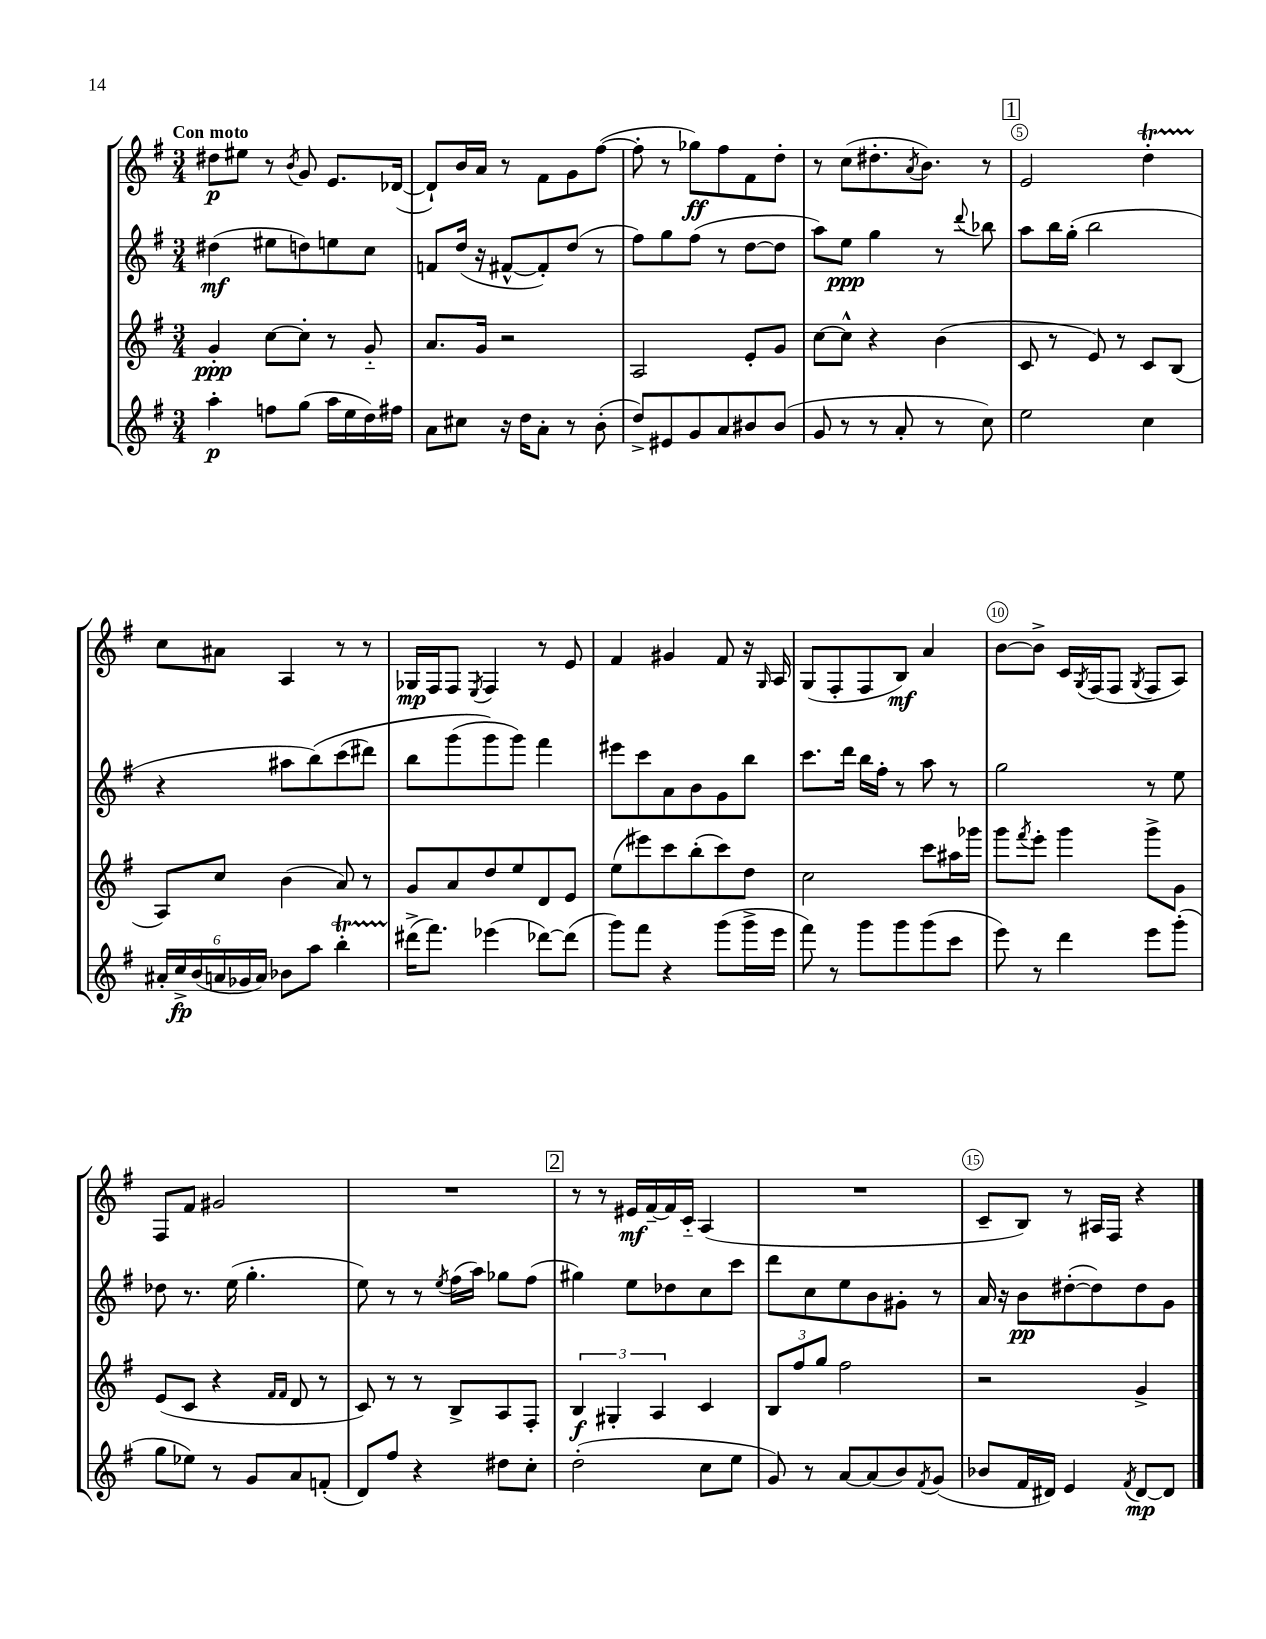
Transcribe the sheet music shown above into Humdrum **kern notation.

**kern	**kern	**kern	**kern
*staff4	*staff3	*staff2	*staff1
*clefG2	*clefG2	*clefG2	*clefG2
*k[f#]	*k[f#]	*k[f#]	*k[f#]
*M3/4	*M3/4	*M3/4	*M3/4
4aa'	4g'	(4dd#	8dd#
.	.	.	8ee#
8ff	[8cc	8ee#	8r
.	.	.	8qb
(8gg	8cc']	8dd)	8g
16aa	8r	8ee	8.e
16ee	.	.	.
16dd)	8g'~	8cc	.
16ff#	.	.	([16d-
=	=	=	=
8a	8.a	8f	8d-`])
8cc#	.	(16dd	16b
.	16g	16r	16a
16r	2r	[8f#^^	8r
16dd	.	.	.
8a'	.	8f#'])	8f#
8r	.	(8dd	8g
(8b'	.	8r	([8ff#
=	=	=	=
8dd^)	2A	8ff#)	8ff#']
8e#	.	8gg	8r
8g	.	(8ff#	8gg-)
8a	.	8r	8ff#
8b#	8e'	[8dd	8f#
(8b#	8g	8dd]	8dd'
=	=	=	=
8g	[8cc	8aa)	8r
8r	8cc^^]	8ee	(8cc
8r	4r	4gg	8.dd#'
8a'	.	.	.
.	.	.	8qa
.	.	.	8.b)
8r	(4b	8r	.
.	.	8qqddd	.
8cc)	.	8bb-	8r
=	=	=	=
2ee	8c	8aa	2e
.	8r	16bb	.
.	.	(16gg'	.
.	8e)	2bb	.
.	8r	.	.
4cc	8c	.	4dd'
.	(8B	.	.
=	=	=	=
24a#'	8A)	4r	8cc
24cc^	.	.	.
(24b	.	.	.
24a	8cc	.	8a#
24g-	.	.	.
24a)	.	.	.
8b-	(4b	8aa#	4A
8aa	.	&(8bb)	.
4bb'	8a)	(8ccc	8r
.	8r	8ddd#)	8r
=	=	=	=
(16ddd#^	8g	8bb	16G-
8.fff#)	.	.	16F#
.	8a	(8ggg	8F#
.	.	.	8qE
(4eee-	8dd	8ggg&)	4F#
.	8ee	8ggg)	.
[8ddd-)	8d	4fff#	8r
(8ddd-]	8e	.	8e
=	=	=	=
8ggg)	(8ee	8eee#	4f#
8fff#	8eee#)	8ccc	.
4r	8ccc	8a	4g#
.	(8bb'	8b	.
(8ggg	8ccc)	8g	8f#
16ggg^	8dd	8bb	16r
.	.	.	16qqG
16eee	.	.	16A
=	=	=	=
8fff#)	2cc	8.ccc	(8G
8r	.	.	8F#'
.	.	16ddd	.
8ggg	.	16bb	8F#
.	.	16ff#'	.
8ggg	.	8r	8B)
(8ggg	8ccc	8aa	4a
8ccc	16aa#	8r	.
.	16ggg-	.	.
=	=	=	=
8eee)	8ggg	2gg	[8b
.	8qfff#	.	.
8r	8eee'	.	8b^]
4ddd	4ggg	.	16c
.	.	.	8qG
.	.	.	(16F#
.	.	.	8F#
.	.	.	8qG
8eee	8ggg^	8r	8F#
(8ggg'	8g	8ee	8A)
=	=	=	=
8gg	(8e	8dd-	8F#
8ee-)	8c	8.r	8f#
8r	4r	.	2g#
.	.	(16ee	.
8g	.	4.gg'	.
.	16qqf#	.	.
.	16qqf#	.	.
8a	8d	.	.
(8f'	8r	.	.
=	=	=	=
8d)	8c)	8ee)	2.r
8ff#	8r	8r	.
4r	8r	8r	.
.	.	8qee	.
.	8B^	(16ff#	.
.	.	16aa)	.
8dd#	8A	8gg-	.
8cc'	8F#'	(8ff#	.
=	=	=	=
(2dd'	6B	4gg#)	8r
.	.	.	8r
.	6G#'	.	.
.	.	8ee	16e#
.	.	.	[16f#~
.	6A	.	.
.	.	8dd-	16f#]
.	.	.	16c'~
8cc	4c	8cc	(4A
8ee	.	8ccc	.
=	=	=	=
8g)	12B	8ddd	2.r
.	12ff#	.	.
8r	.	8cc	.
.	12gg	.	.
[8a	2ff#	8ee	.
(8a]	.	8b	.
8b)	.	8g#'	.
8qf#	.	.	.
(8g	.	8r	.
=	=	=	=
8b-	2r	16a	8c~
.	.	16r	.
16f#	.	8b	8B)
16d#)	.	.	.
4e	.	([8dd#'	8r
.	.	8dd#])	16A#
.	.	.	16F#
8qf#	.	.	.
[8d#	4g^	8dd#	4r
8d#]	.	8g	.
==	==	==	==
*-	*-	*-	*-
